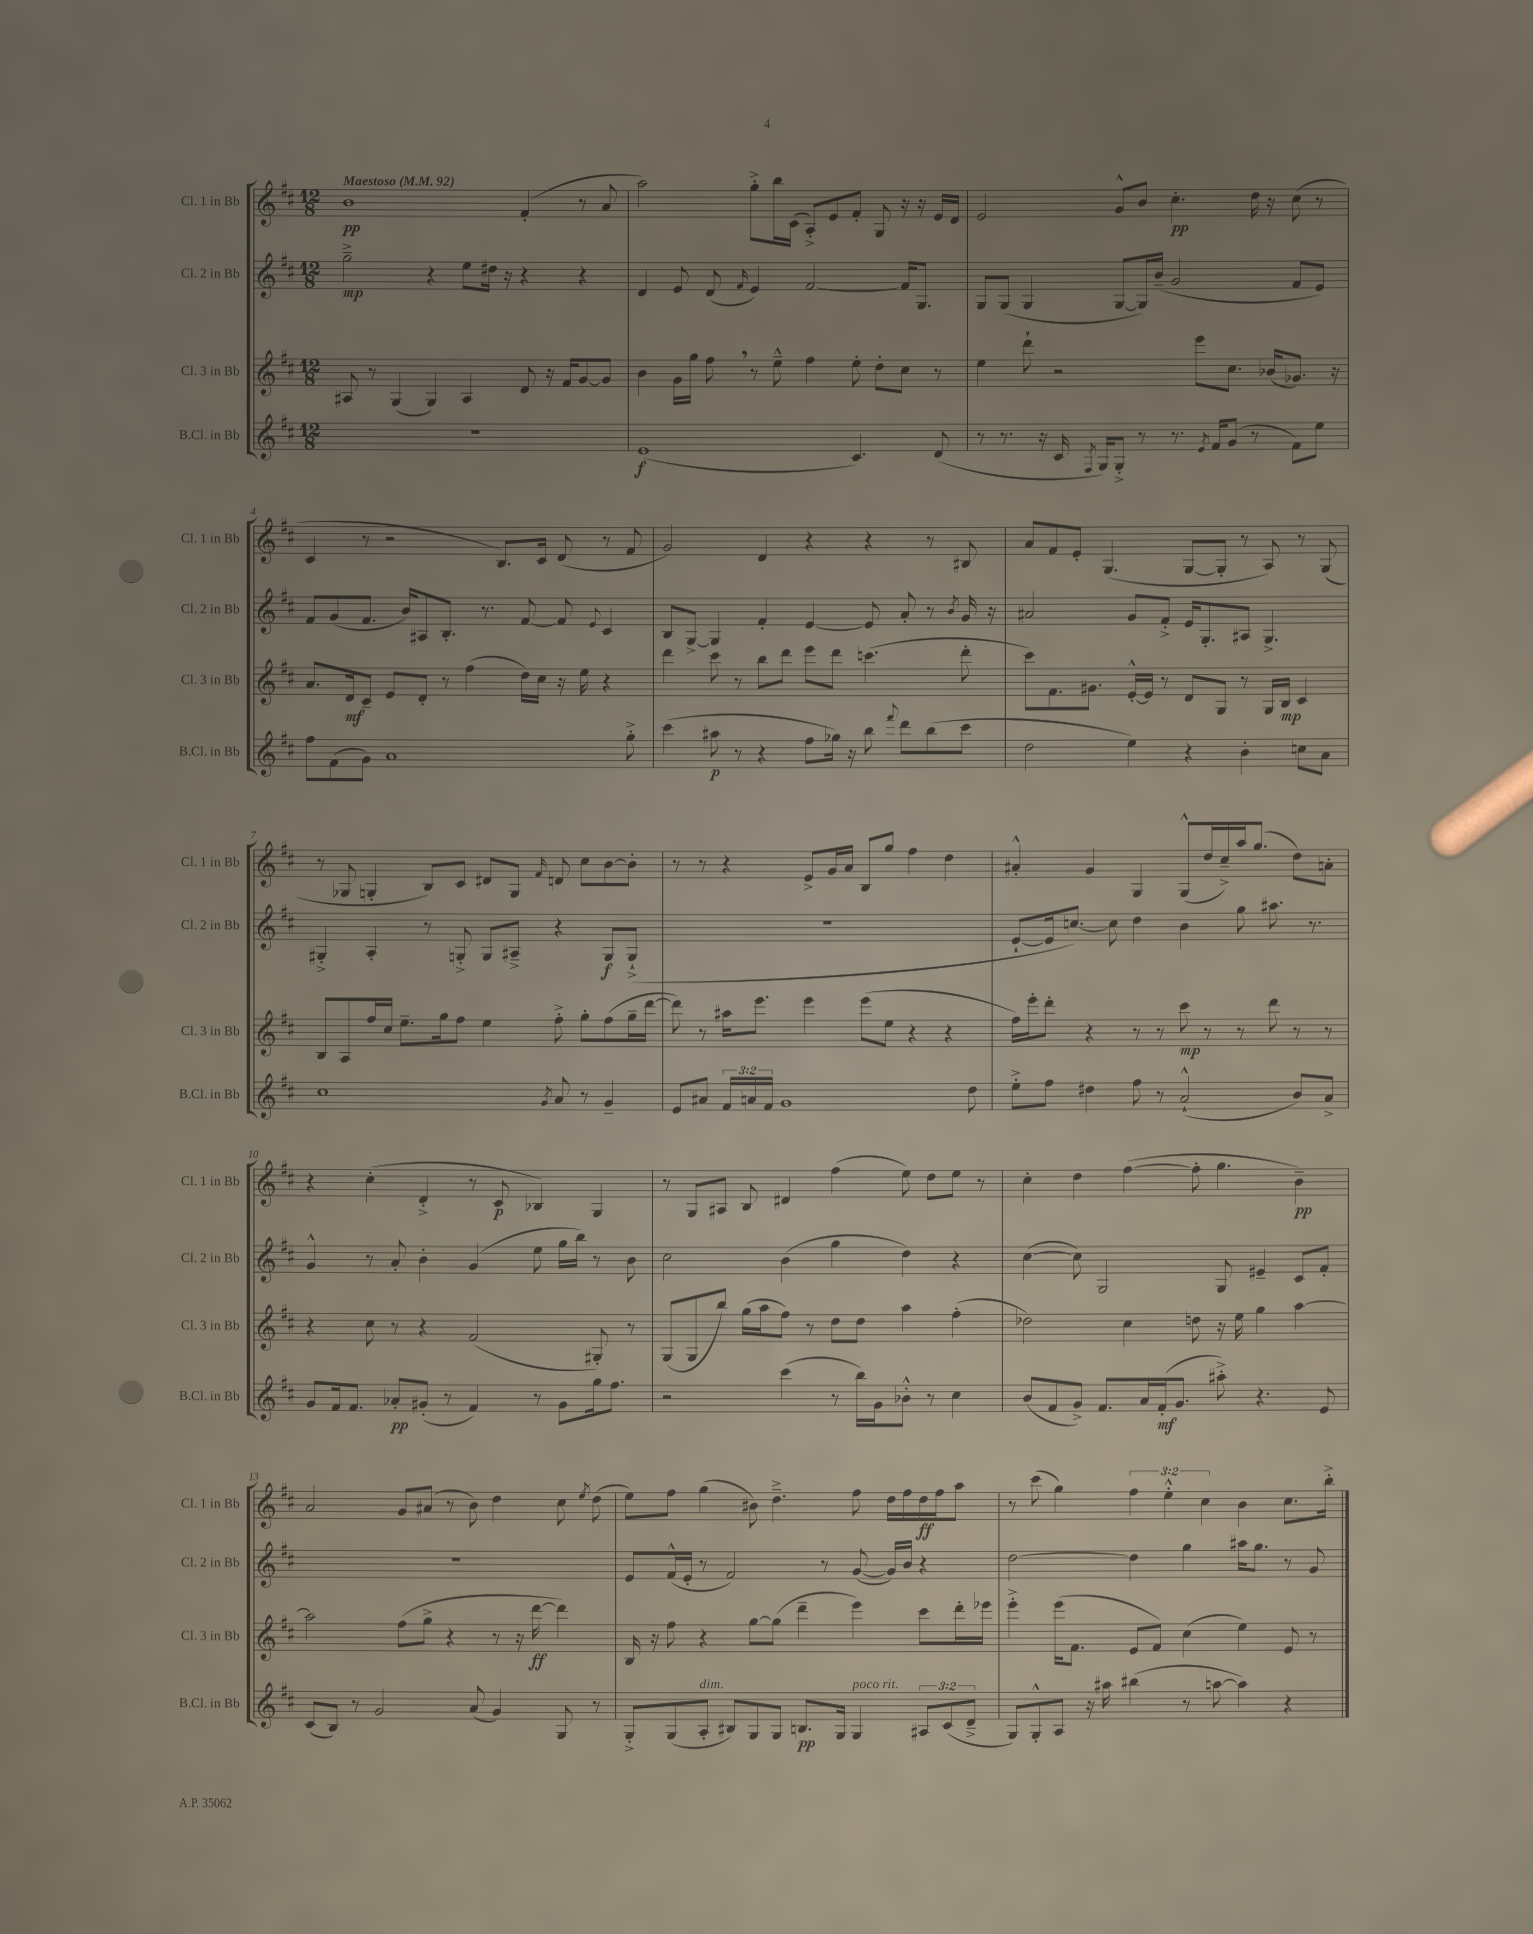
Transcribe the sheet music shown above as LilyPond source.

<<
\new StaffGroup <<
\new Staff = "s0" \with { instrumentName = "Cl. 1 in Bb" shortInstrumentName = "Cl. 1 in Bb" } {
    \clef treble \key d \major \numericTimeSignature \time 12/8 \override Staff.TupletNumber.text = #tuplet-number::calc-fraction-text \tempo "Maestoso" 4 = 92
    \autoBeamOff b'1\pp fis'4-.( r8 a'8 |
    a''2) g''8[-.-> b''16 cis'16]( a8[-.->) e'8 fis'8]-. g8 r16 r16 e'16[ d'16] |
    e'2 g'8[-^ b'8] cis''4.-.\pp d''16 r16 cis''8( r8 |
    cis'4 r8 r2 b8.[) cis'16] d'8( r8 fis'8 |
    g'2) d'4 r4 r4 r8 bis8 |
    a'8[ fis'8 e'8]-. g4.( g8[~ g8]-. r8 a8) r8 g8( |
    r8 ges8 g4-. b8[) cis'8] dis'8[ g8] \grace { fis'16 } d'8 cis''8[ b'8~ b'8]-. |
    r8 r8 r4 e'8[-> g'16 a'16] b8[ g''8] fis''4 d''4 |
    ais'4-.-^ g'4 g4 g8[-^( d''16 cis''16--->) a''16 g''8.]( d''8[) a'8]-. |
    r4 cis''4-.( d'4-.-> r8 cis'8\p bes4) g4 |
    r8 g8[ ais8] b8 dis'4 fis''4( e''8) d''8[ e''8] r8 |
    cis''4-. d''4 fis''4~( fis''8-. g''4. b'4--\pp) |
    a'2 g'8[ ais'8]( r8 b'8) d''4 cis''8 \acciaccatura { e''8 } d''8( |
    e''8[) fis''8] g''4( bis'8) d''4.---> fis''8 d''16[ fis''16 d''16\ff fis''16 a''8] |
    r8 cis'''8( g''4) \tuplet 3/2 { fis''4 e''4-.-^ cis''4 } b'4 cis''8.[ b''16]-.-> \bar "|." |
}
\new Staff = "s1" \with { instrumentName = "Cl. 2 in Bb" shortInstrumentName = "Cl. 2 in Bb" } {
    \clef treble \key d \major \numericTimeSignature \time 12/8
    \autoBeamOff g''2--->\mp r4 e''8[ dis''16] r16 r4 r4 |
    d'4 e'8 d'8( \grace { fis'16 } e'4) fis'2~ fis'16[ g8.] |
    g8[ g8]( g4 g8[~ g16) b'16]--( g'2 fis'8[ e'8]) |
    fis'8[ g'8( fis'8.] b'16[) ais8 b8.]-. r8. fis'8~ fis'8 \appoggiatura { e'8 } cis'4 |
    b8[ g8]~-> g4 fis'4-. e'4~ e'8 a'8-. r8 \acciaccatura { b'8 } g'16 r16 |
    ais'2 g'8[ fis'8]-.-> e'16[ g8.-. ais8] g4.-> |
    gis4-.-> a4-. r8 g8-.-> g8[ ais8]---> r4 g8[\f g8]-!->( |
    R1. |
    e'8[~-! e'16 c''8.]~) c''8 d''4 b'4 g''8 ais''8. r8. |
    g'4-^ r8 a'8-. b'4-. g'4( e''8 g''16[ b''16]) r8 b'8 |
    cis''2 b'4( g''4 d''4) r4 |
    cis''4~( cis''8) g2 g8 eis'4-- cis'8[ fis'8]-. |
    R1. |
    e'8[ fis'16-^( e'16]-. r8 fis'2) r8 g'8~( g'16[) b'16] r4 |
    d''2~ d''4 g''4 ais''16[ g''8.] r8 g'8 \bar "|." |
}
\new Staff = "s2" \with { instrumentName = "Cl. 3 in Bb" shortInstrumentName = "Cl. 3 in Bb" } {
    \clef treble \key d \major \numericTimeSignature \time 12/8
    \autoBeamOff ais8 r8 g4( g4) ais4 d'8 r16 fis'16[ g'8~ g'8] |
    b'4 g'16[ g''16] fis''8 \breathe r8 e''8---^ fis''4 e''8-. d''8[-. cis''8] r8 |
    e''4 d'''8-! r2 e'''8[ cis''8.] bes'16[( ges'8.]) r16 |
    a'8.[ d'16\mf cis'8]-- e'8[ d'8]-. r8 fis''4( d''16[) cis''16] r16 e''16 r4 |
    d'''4 cis'''8 r8 b''8[ d'''8] e'''8[ d'''8] c'''4.( d'''8-. |
    cis'''8[) fis'8. gis'8.] e'16[~-.-^ e'16] r8 d'8[ g8] r8 g16[ b16]\mp cis'4 |
    b8[ a8 fis''16 cis''16] e''8.[-- g''16 fis''8] e''4 fis''8-.-> g''8[-. fis''8( g''16-- d'''16]~ |
    d'''8) r8 ais''16[ e'''8.] e'''4 e'''8[( e''8] r4 r4 |
    fis''16[) e'''16-. d'''8]-. r4 r8 r8 cis'''8\mp r8 r8 d'''8 r8 r8 |
    r4 cis''8 r8 r4 fis'2( gis8-.) r8 |
    g8[( g8 b''8]) g''16[( a''16 fis''8]) r8 d''8[ d''8] a''4 fis''4-.( |
    des''2) cis''4 d''8 r16 e''16 g''4 a''4~ |
    a''2 fis''8[( g''8]-> r4 r8 r16 d'''16~\ff d'''4) |
    b16 r16 fis''8 r4 g''8[~ g''8]( d'''4-- e'''4) cis'''8[ d'''16-. ees'''16] |
    e'''4-.-> e'''16[( fis'8.] e'8[ fis'8]) cis''4( e''4) e'8 r8 \bar "|." |
}
\new Staff = "s3" \with { instrumentName = "B.Cl. in Bb" shortInstrumentName = "B.Cl. in Bb" } {
    \clef treble \key d \major \numericTimeSignature \time 12/8 \override Staff.TupletNumber.text = #tuplet-number::calc-fraction-text
    \autoBeamOff R1. |
    e'1\f( cis'4.) d'8( |
    r8 r8. r16 cis'16 \acciaccatura { fis8 } g16[) g8]-.-> r8 r8. \acciaccatura { e'8 } fis'16[ g'8]( r8 fis'8[) e''8] |
    fis''8[ fis'8( g'8]) a'1 g''8-.-> |
    cis'''4( ais''8\p r8 r4 fis''8[ ges''16]) r16 b''8 \appoggiatura { fis'''8 } d'''8[ b''8( cis'''8] |
    d''2 e''4) r4 b'4-. c''8[ a'8] |
    cis''1 \acciaccatura { g'8 } a'8 r8 g'4-- |
    e'8[ ais'8] \tuplet 3/2 { fis'16[ a'16 fis'16] } g'1 d''8 |
    e''8[-.-> fis''8] dis''4 fis''8 r8 a'2-!-^( b'8[) a'8]-> |
    g'8[ fis'16 fis'8.] aes'8[-.\pp gis'8]-.( r8 fis'4) r8 gis'8[ g''16 fis''8.] |
    r2 cis'''4( r8 b''16[) g'16 bes'8]-.-^ r8 cis''4 |
    b'8[( fis'8 g'8]->) fis'8.[ a'16 fis'16-.\mf( g'8.] ais''8-.->) r4. e'8 |
    cis'8[( b8]) r8 g'2 a'8( g'4) g8 r8 |
    g8[-.-> g8( a8]-.^\markup { \italic "dim." } bis8[) g8 g8] b8.[\pp g16] g4^\markup { \italic "poco rit." } \tuplet 3/2 { ais8[ cis'8( d'8]---> } |
    g8[) g8-.-^ a8] r16 ais''16 bis''4( r8 a''8~ a''4) r4 \bar "|." |
}
>>
>>
